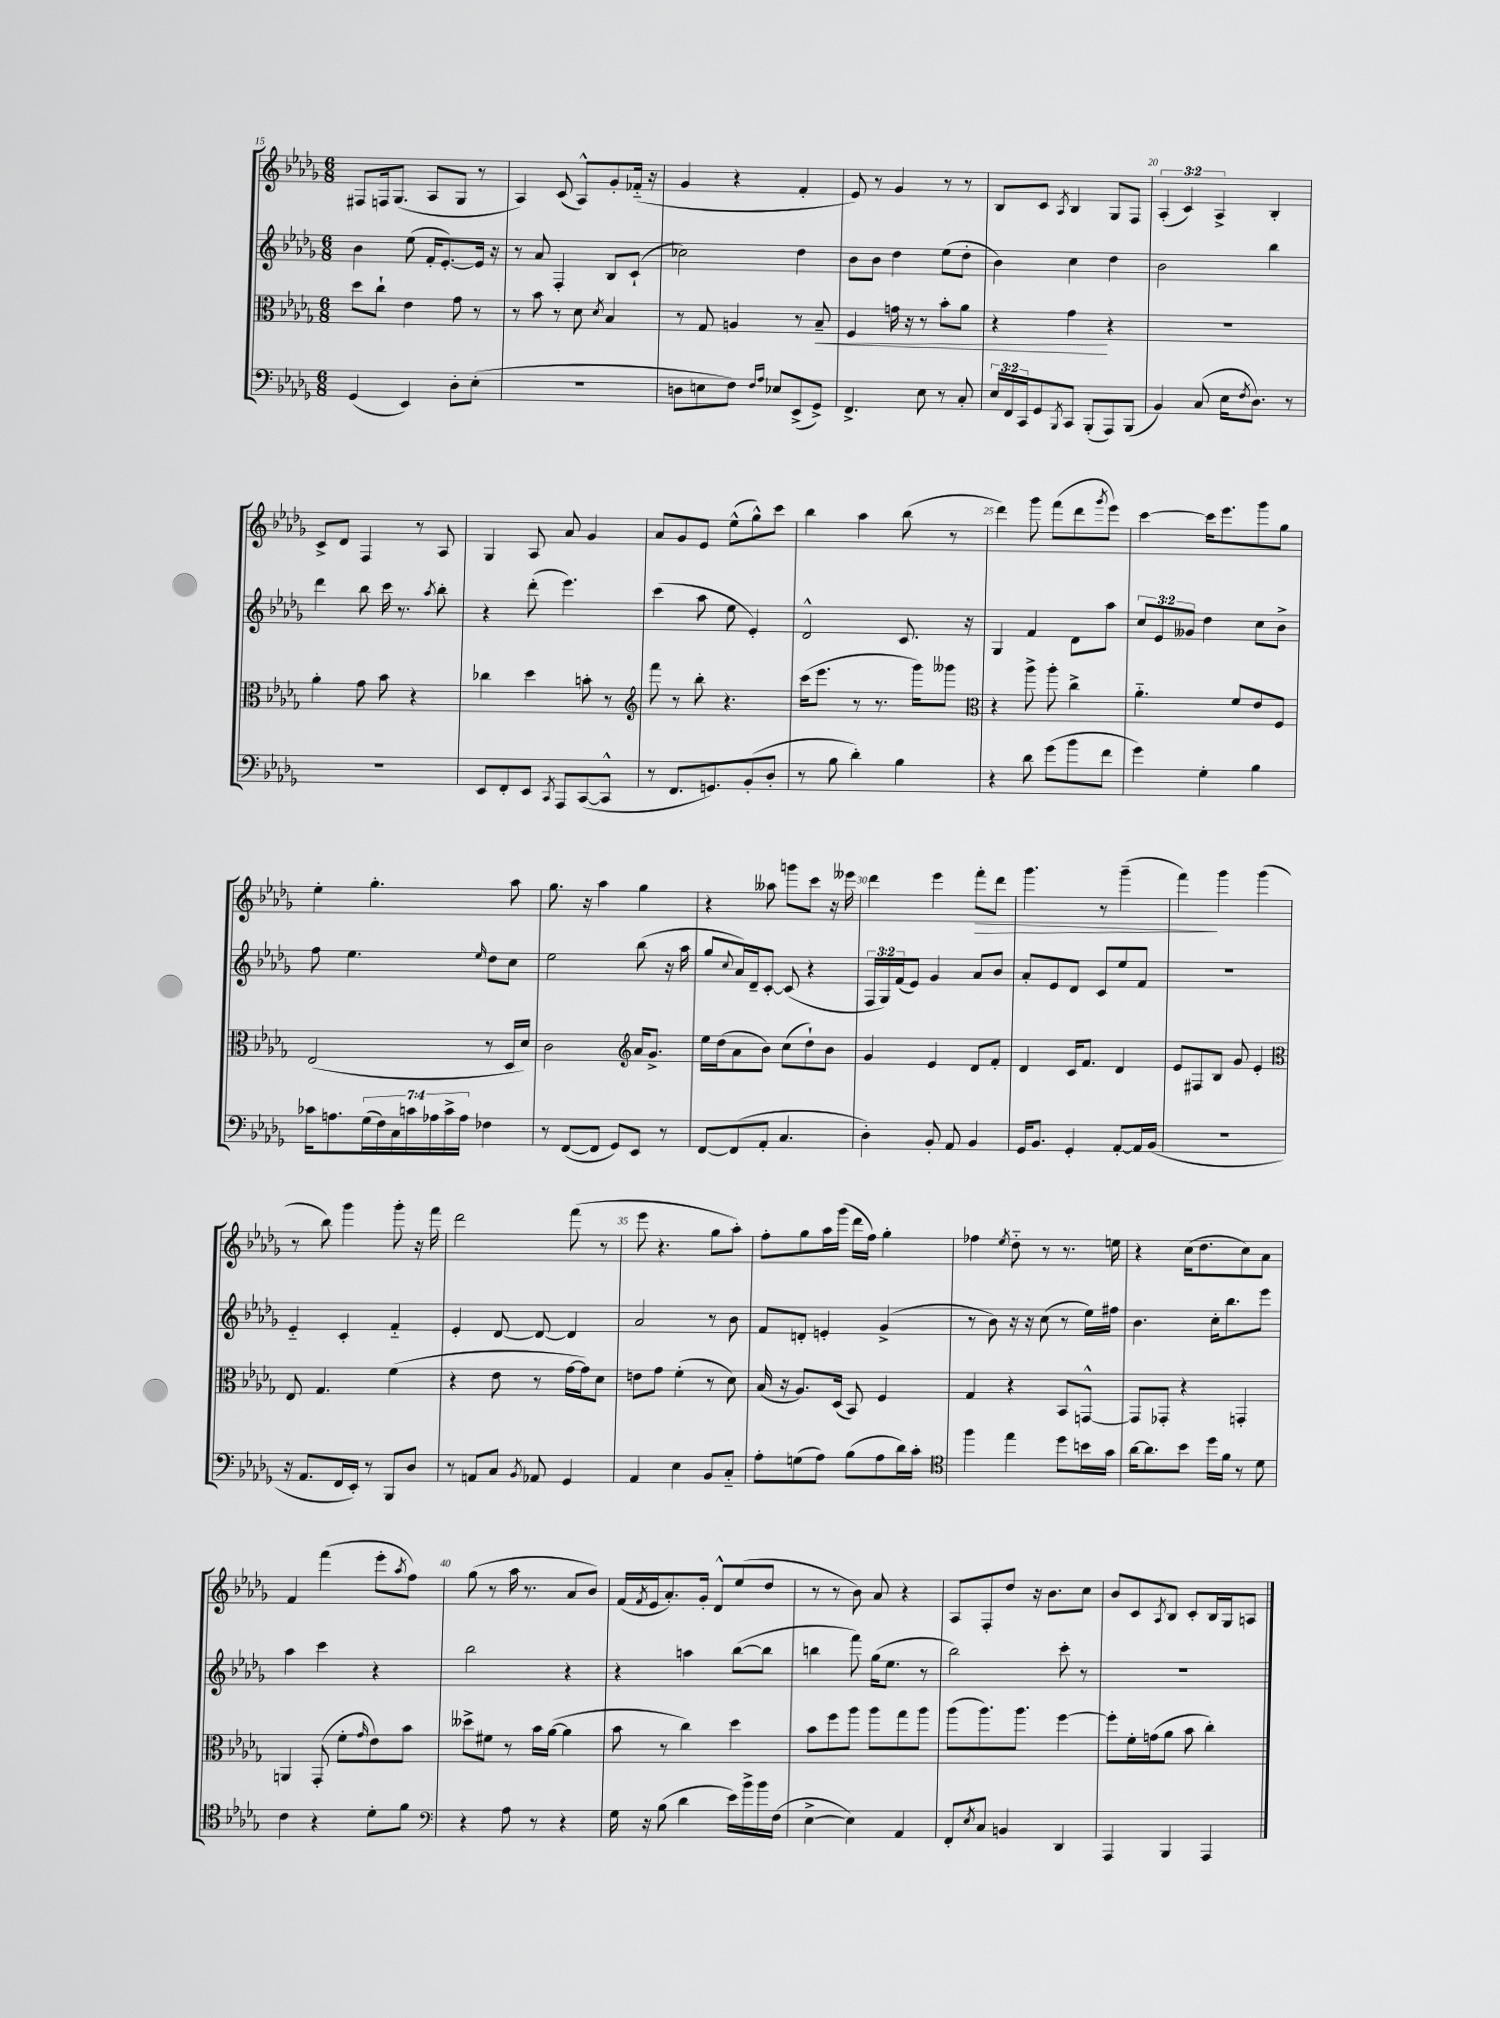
<<
\new StaffGroup <<
\new Staff = "s0" {
    \clef treble \key des \major \numericTimeSignature \time 6/8 \override Staff.TupletNumber.text = #tuplet-number::calc-fraction-text
    fis8 f16 ges8.( aes8 ges8 r8 |
    aes4) c'8( aes8-^) ges'8-. fes'16-_( r16 |
    ges'4 r4 f'4-. |
    ees'8) r8 ges'4 r8 r8 |
    bes8 c'8 \acciaccatura { aes8 } bes4 ges8 f8 |
    \tuplet 3/2 { aes4-.( c'4) aes4-> } bes4-. |
    c'8-> des'8 f4 r8 aes8 |
    ges4 aes8 aes'8 ges'4 |
    aes'8 ges'8 ees'8 ees''8-^( ges''8-^) c'''8 |
    bes''4 aes''4 bes''8( r8 |
    des'''4) ges'''8 f'''8( des'''8 \acciaccatura { ges'''8 } ees'''8) |
    c'''4~ c'''16 ees'''8. ges'''8 ges''8 |
    ees''4-. ges''4.-. aes''8 |
    ges''8. r16 aes''4 ges''4 |
    r4 aeses''8 g'''8 c'''8 r16 eeses'''16 |
    des'''4 ees'''4 f'''8-.\> des'''8 |
    ges'''4. r8 ges'''4--( |
    f'''4\!) ges'''4 ges'''4( |
    r8 bes''8) ges'''4 ges'''8-. r16 f'''16 |
    des'''2 f'''8( r8 |
    ees'''8 r4. ges''8 aes''8-.) |
    f''8-. ges''8 aes''16 ges'''16( des'''16 f''16) ges''4-. |
    fes''4 \acciaccatura { ees''8 } des''8-_ r8 r8. e''16 |
    r4 c''16( des''8. c''8) aes'8 |
    f'4 f'''4( ees'''8-. \acciaccatura { aes''8 } f''8) |
    ges''8( r8 aes''16 r8. aes'8 bes'8) |
    f'16( \acciaccatura { f'8 } ees'16 aes'8.-.) ges'16-. des'8-^ ees''8( des''8 |
    r8 r8 bes'8) aes'8 r4 |
    aes8 f8-. des''8 r16 bes'8. c''8 |
    bes'8 c'8 \acciaccatura { aes8 } bes8 c'8-. bes16 ges16 a8 \bar "|." |
}
\new Staff = "s1" {
    \clef treble \key des \major \numericTimeSignature \time 6/8 \override Staff.TupletNumber.text = #tuplet-number::calc-fraction-text
    bes'4 ees''8( f'16-. ees'8.~-.) ees'16 r16 |
    r8 aes'8 f4-. bes8 c'8-!( |
    ces''2) des''4 |
    bes'8 bes'8 des''4 ees''8( des''8-. |
    bes'4) c''4 des''4 |
    bes'2 bes''4 |
    des'''4 bes''8 c'''16 r8. \acciaccatura { aes''8 } bes''8-. |
    r4 des'''8-.( ees'''4.) |
    c'''4( aes''8 ees''8 ees'4-.) |
    des'2-^ c'8. r16 |
    ges4 f'4 des'8 aes''8 |
    \tuplet 3/2 { c''8 ees'8 geses'8 } des''4 c''8 bes'8-> |
    f''8 ees''4. \grace { ees''16 } des''8 c''8 |
    ees''2 bes''8( r16 aes''16 |
    ges''8 \appoggiatura { c''8 } aes'16) des'16-- c'8~-. c'8( r4 |
    \tuplet 3/2 { f16 ges16) f'16( } ees'8) ges'4 aes'8 bes'8 |
    aes'8-. ees'8 des'8 c'8 ees''8 f'8 |
    R2. |
    ees'4-_ c'4-. f'4-_ |
    ees'4-. des'8~ des'8~ des'4 |
    aes'2 r8 bes'8 |
    f'8 d'8-. e'4-. ges'4->( |
    r8 bes'8) r16 r16 c''8( r8 ees''16) fis''16 |
    bes'4. c''16-. bes''8. ees'''8 |
    aes''4 c'''4 r4 |
    bes''2 r4 |
    r4 a''4 bes''8~( bes''8 |
    b''4 f'''8) ges''16( ees''8. r8 |
    bes''2) c'''8-. r8 |
    R2. \bar "|." |
}
\new Staff = "s2" {
    \clef alto \key des \major \numericTimeSignature \time 6/8
    des''8 c''8-! ees'4 ges'8 r8 |
    r8 bes'8 r8 des'8 \acciaccatura { des'8 } bes4 |
    r8 ges8 a4 r8 bes8--\< |
    f4 g'16 r16 r8 bes'8-. aes'8 |
    r4 ges'4\! r4 |
    R2. |
    aes'4-. ges'8 bes'8 r4 |
    ces''4 des''4 b'8-. r8 |
    \clef treble f'''8 r8 bes''8-. r4. |
    c'''16( ees'''8. r8 r8. ges'''16) geses'''8 |
    \clef alto r4 aes''8-> aes''8-. c''4-> |
    aes'4.-_ f'8 ees'8 f8 |
    ees2( r8 des16 des'16) |
    c'2 \clef treble aes'16 ges'8.-> |
    ees''16 des''16( aes'8 bes'8) c''8( des''8-!) bes'8 |
    ges'4 ees'4 des'8 f'8-. |
    des'4 c'16 f'8. des'4 |
    ees'8 fis8 bes8 ges'8 ees'4-. |
    \clef alto ees8 ges4. f'4( |
    r4 ees'8 r8 ges'16~ ges'16) des'8 |
    e'8 ges'8 f'4-.( r8 des'8) |
    bes16( r16 aes8.) des16( bes,8) f4 |
    ges4 r4 bes,8 g,8~-^ |
    g,8 ges,8-. r4 g,4-. |
    a,4 ges,8-.( f'8-. \grace { ges'16 } ees'8) bes'8 |
    deses''8-> fis'8 r8 bes'16 aes'16~( aes'4 |
    bes'8 r8 c''4) des''4 |
    bes'8 f''8 aes''8 aes''8 ges''8 aes''8 |
    aes''8( aes''8.) aes''8. f''4~ |
    f''8-. f'16-. g'16( aes'8 bes'8 c''4-.) \bar "|." |
}
\new Staff = "s3" {
    \clef bass \key des \major \numericTimeSignature \time 6/8 \override Staff.TupletNumber.text = #tuplet-number::calc-fraction-text
    ges,4( ees,4) des8-. ees8-.( |
    R2. |
    d8 e8 f8) \grace { f16 aes16 } ees8 ees,8->( ges,8->) |
    f,4.-> ees8 r8 c8-. |
    \tuplet 3/2 { ees16 f,16 c,16 } ges,8 \acciaccatura { bes,,8 } c,8 bes,,8-.( aes,,8) bes,,8( |
    bes,4) c8( ees16 \acciaccatura { f8 } des8.) r8 |
    R2. |
    ees,8 f,8-. ees,8 \acciaccatura { c,8 } aes,,8 c,8~( c,8-^ |
    r8 f,8. g,8.) bes,8-.( des8-. |
    r8 bes8 des'4-.) bes4 |
    r4 des'8 ges'8( bes'8 f'8 |
    ges'4) ges4-. bes4 |
    ces'16 a8. \tuplet 7/4 { ges16( f16) c16 c'16 aes16 c'16-> aes16 } fes4 |
    r8 f,8~( f,8 ges,8) ees,8 r8 |
    f,8~ f,8( aes,8-. c4. |
    des4-.) bes,8-. aes,8 bes,4 |
    ges,16 bes,8. ges,4-. aes,8~-. aes,16 bes,16( |
    R2. |
    r16 aes,8. f,16 ees,16-.) r8 bes,,8 des8 |
    r8 a,8 c8 \acciaccatura { bes,8 } aes,8 ges,4 |
    aes,4 ees4 bes,8 c8-_ |
    aes8-. g8( aes8) bes8( aes8 des'16) c'16-. |
    \clef tenor f''4 ees''4 des''8 b'16 ges'16 |
    aes'16~ aes'8. bes'8 des''16 f'16 r8 des'8 |
    c'4 r4 des'8-. f'8 |
    \clef bass r4 aes8 r8 r4 |
    ges16 r16 bes8( des'4 ees'16) bes'16-> bes'16 f16( |
    ees4~-> ees4) aes,4 |
    f,8-. \acciaccatura { ees8 } c8 b,4 des,4 |
    aes,,4 bes,,4 aes,,4 \bar "|." |
}
>>
>>
\layout { \context { \Score currentBarNumber = #15 \override BarNumber.break-visibility = ##(#f #t #t) barNumberVisibility = #(every-nth-bar-number-visible 5) } }
